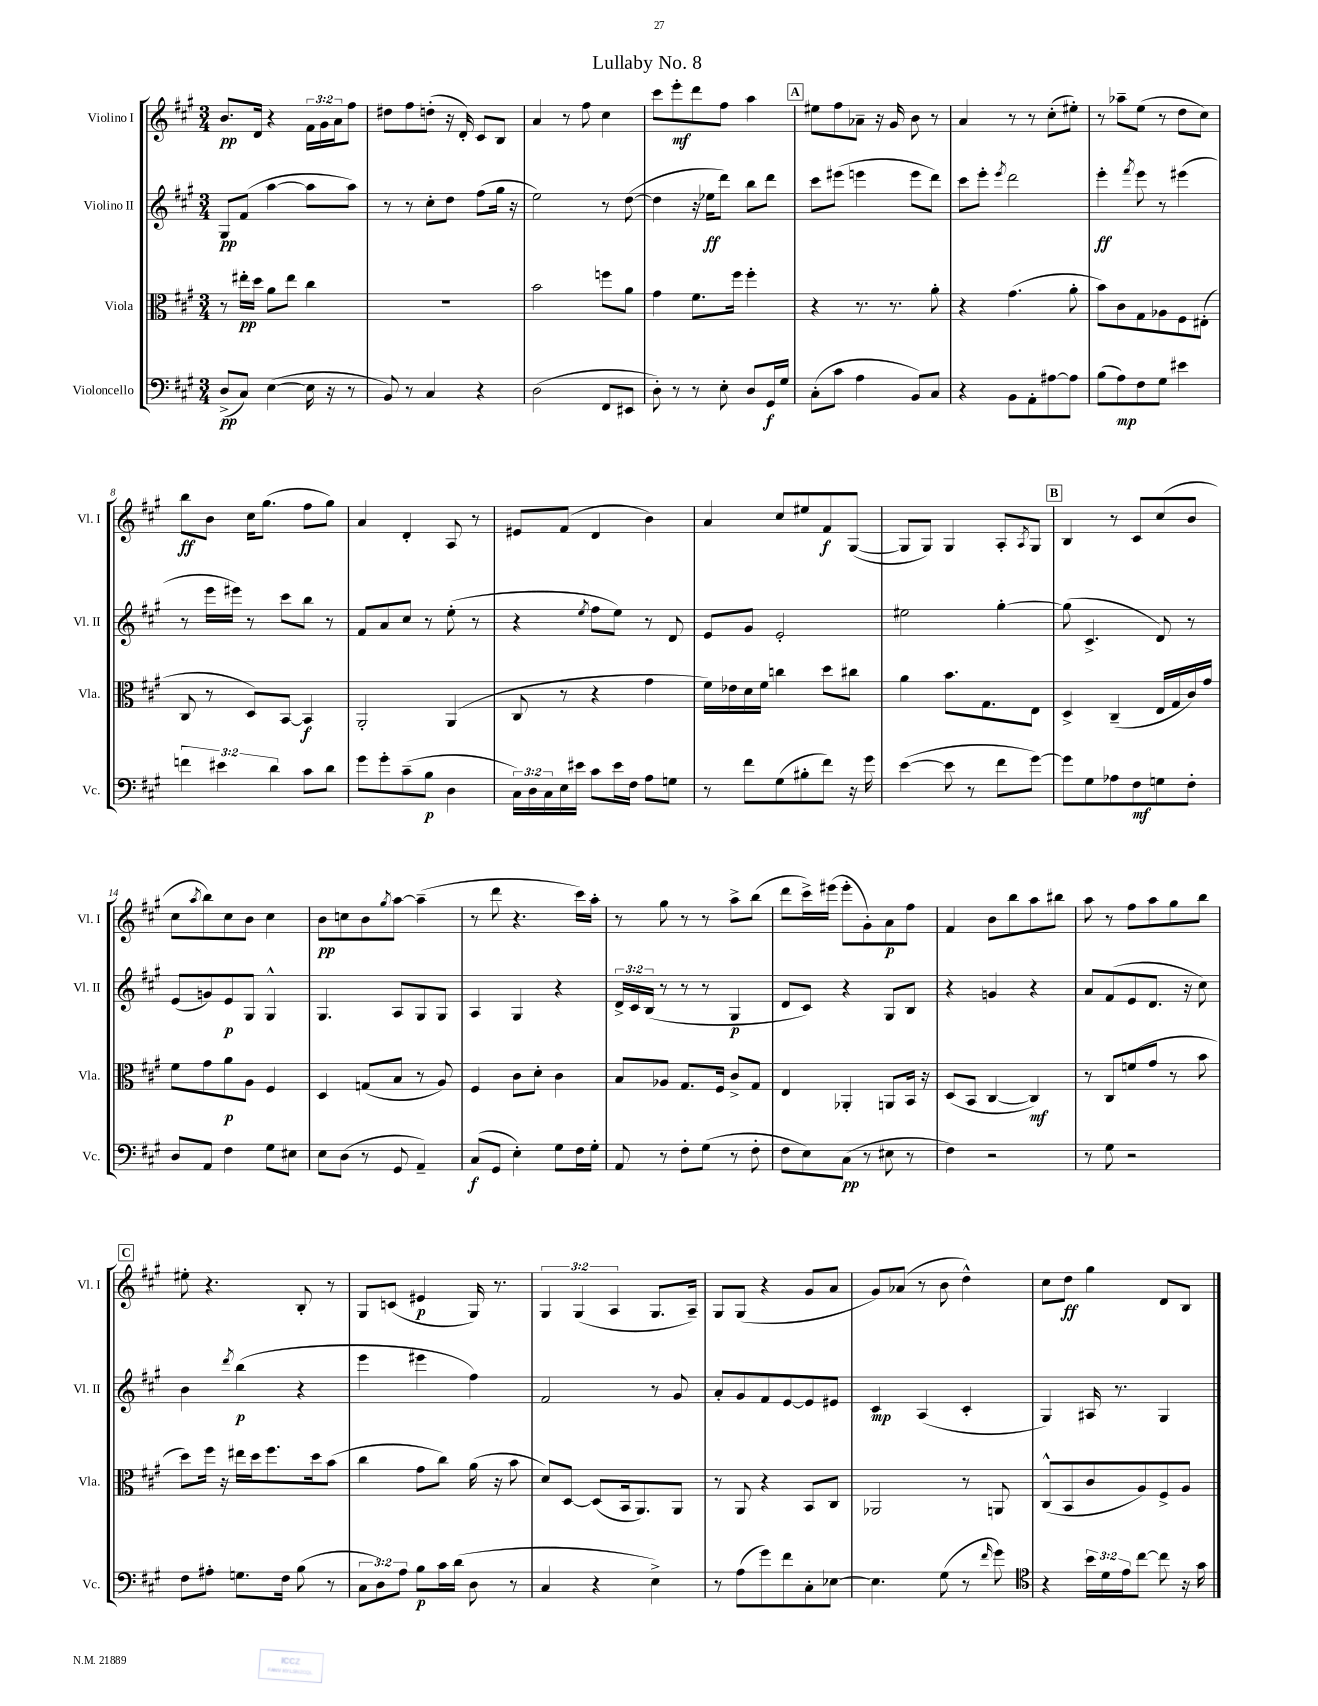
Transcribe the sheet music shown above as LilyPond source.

\header { title = "Lullaby No. 8" }
<<
\new StaffGroup <<
\new Staff = "s0" \with { instrumentName = "Violino I" shortInstrumentName = "Vl. I" } {
    \clef treble \key a \major \numericTimeSignature \time 3/4 \override Staff.TupletNumber.text = #tuplet-number::calc-fraction-text
    b'8.\pp d'16 r4 \tuplet 3/2 { fis'16 gis'16 a'16 } fis''8 |
    dis''8 fis''8 d''8-.( r16 d'16-.) cis'8 b8 |
    a'4 r8 fis''8 cis''4 |
    cis'''8 e'''8-.\mf d'''8 fis''8 a''4 |
    \mark \markup { \box "A" } eis''8 fis''8 aes'8-- r16 gis'16 b'8 r8 |
    a'4 r8 r8 cis''8-.( eis''8-.) |
    r8 aes''8-- e''8( r8 d''8 cis''8) |
    b''8\ff b'8 cis''16 gis''8.( fis''8 gis''8) |
    a'4 d'4-. a8 r8 |
    eis'8 fis'8( d'4 b'4) |
    a'4 cis''8 eis''8 fis'8\f gis8~( |
    gis8 gis8) gis4 a8-. \acciaccatura { a8 } gis8 |
    \mark \markup { \box "B" } b4 r8 cis'8 cis''8( b'8 |
    cis''8 \acciaccatura { a''8 } b''8) cis''8 b'8 cis''4 |
    b'8\pp c''8 b'8 \acciaccatura { gis''8 } a''8~ a''4--( |
    r8 d'''8 r4. cis'''16) a''16-. |
    r8 gis''8 r8 r8 a''8-> b''8( |
    d'''8 cis'''16->) eis'''16( eis'''8-. gis'8-.) a'8\p fis''8 |
    fis'4 b'8 b''8 a''8 bis''8 |
    a''8 r8 fis''8 a''8 gis''8 b''8 |
    \mark \markup { \box "C" } eis''8-. r4. b8-. r8 |
    gis8 c'8( eis'4\p gis16) r8. |
    \tuplet 3/2 { gis4 gis4( a4 } gis8. a16--) |
    gis8 gis8( r4 gis'8 a'8 |
    gis'8) aes'8( r8 b'8 d''4-^) |
    cis''8 d''8\ff gis''4 d'8 b8 \bar "|." |
}
\new Staff = "s1" \with { instrumentName = "Violino II" shortInstrumentName = "Vl. II" } {
    \clef treble \key a \major \numericTimeSignature \time 3/4 \override Staff.TupletNumber.text = #tuplet-number::calc-fraction-text
    gis8\pp fis'8( a''4~ a''8 a''8) |
    r8 r8 cis''8-. d''8 fis''8( gis''16 r16 |
    e''2) r8 d''8~( |
    d''4 r16 ees''16\ff d'''8) b''8 d'''8 |
    \mark \markup { \box "A" } cis'''8 eis'''8( e'''4 e'''8 d'''8) |
    cis'''8 e'''8-. \acciaccatura { e'''8 } d'''2 |
    e'''4-.\ff \acciaccatura { fis'''8 } e'''8 r8 eis'''4( |
    r8 e'''16 eis'''16) r8 cis'''8 b''8 r8 |
    fis'8 a'8 cis''8 r8 e''8-.( r8 |
    r4 \acciaccatura { e''8 } fis''8 e''8) r8 d'8 |
    e'8 gis'8 e'2-. |
    eis''2 gis''4~-. |
    \mark \markup { \box "B" } gis''8( cis'4.-> d'8) r8 |
    e'8( g'8) e'8\p gis8 gis4-^ |
    gis4. a8 gis8 gis8 |
    a4 gis4 r4 |
    \tuplet 3/2 { d'16-> cis'16 b16( } r8 r8 r8 gis4\p |
    d'8 cis'8) r4 gis8 b8 |
    r4 g'4 r4 |
    a'8 fis'8( e'8 d'8. r16 cis''8) |
    \mark \markup { \box "C" } b'4 \acciaccatura { d'''8 } b''4\p( r4 |
    e'''4 eis'''4 fis''4) |
    fis'2 r8 gis'8 |
    a'8-. gis'8 fis'8 e'8~ e'8 eis'8 |
    cis'4\mp a4( cis'4-. |
    gis4) ais16 r8. gis4 \bar "|." |
}
\new Staff = "s2" \with { instrumentName = "Viola" shortInstrumentName = "Vla." } {
    \clef alto \key a \major \numericTimeSignature \time 3/4
    r8 eis''16-.\pp d''16 a'8 eis''8 cis''4 |
    R2. |
    b'2 f''8 a'8 |
    gis'4 fis'8. fis''16 fis''4-. |
    \mark \markup { \box "A" } r4 r8. r8. a'8-. |
    r4 gis'4.( a'8-. |
    b'8) cis'8 gis8 aes8 fis8 eis8-.( |
    cis8 r8 d8) b,8~ b,4\f |
    a,2-. a,4( |
    cis8 r8 r4 gis'4 |
    fis'16) ees'16 d'16 fis'16 c''4 d''8 cis''8 |
    a'4 b'8. gis8. e8 |
    \mark \markup { \box "B" } d4-> cis4--( e16 gis16 cis'16) gis'16 |
    fis'8 gis'8 a'8\p a8 fis4 |
    d4 g8( b8 r8 a8) |
    fis4 cis'8 d'8-. cis'4 |
    b8 aes8 gis8. fis16 cis'8-> gis8 |
    e4 aes,4-. a,8 b,16 r16 |
    d8( b,8 cis4~ cis4\mf) |
    r8 cis8 f'8( gis'8 r8 b'8 |
    \mark \markup { \box "C" } d''8) fis''16 r16 eis''16 d''16 fis''8. d''16 b'8( |
    cis''4 gis'8 cis''8) a'16( r16 b'8 |
    d'8) d8~ d8( b,16 a,8.) a,8 |
    r8 a,8 r4 b,8 cis8 |
    aes,2 r8 a,8 |
    cis8-^( b,8 cis'8 a8) fis8-> a8 \bar "|." |
}
\new Staff = "s3" \with { instrumentName = "Violoncello" shortInstrumentName = "Vc." } {
    \clef bass \key a \major \numericTimeSignature \time 3/4 \override Staff.TupletNumber.text = #tuplet-number::calc-fraction-text
    d8->\pp( cis8) e4~( e16 r16 r8 |
    b,8) r8 cis4 r4 |
    d2( fis,8 eis,8 |
    d8-.) r8 r8 e8-. d8 gis,16\f gis16 |
    \mark \markup { \box "A" } cis8-.( cis'8 a4 b,8) cis8 |
    r4 b,8 a,8-. ais8~ ais8 |
    b8( a8\mp) fis8 gis8 eis'4 |
    \tuplet 3/2 { f'4 eis'4 d'4 } cis'8 d'8 |
    gis'8 gis'8-. cis'8--( b8\p d4 |
    \tuplet 3/2 { cis16) d16 cis16 } e16 eis'16 cis'8 eis'16 fis16 a8 g8 |
    r8 fis'8 gis8( bis8-. fis'8) r16 gis'16 |
    e'4~( e'8 r8 fis'8 gis'8~) |
    \mark \markup { \box "B" } gis'8 gis8 aes8 fis8\mf g8 fis8-. |
    d8 a,8 fis4 gis8 eis8 |
    e8 d8( r8 gis,8 a,4--) |
    cis8\f( gis,8 e4-.) gis8 fis16 gis16-. |
    a,8 r8 fis8-. gis8( r8 fis8-. |
    fis8 e8) cis8\pp( r8 eis8 r8 |
    fis4) r2 |
    r8 gis8 r2 |
    \mark \markup { \box "C" } fis8 ais8-. g8. fis16 b8( r8 |
    \tuplet 3/2 { cis8 d8) a8 } b8\p cis'16 d'16( d8 r8 |
    cis4 r4 e4->) |
    r8 a8( gis'8) fis'8 cis8-. ees8~ |
    ees4. gis8( r8 \grace { fis'16 } gis'8) |
    \clef tenor r4 \tuplet 3/2 { b'16 d'16 e'16 } cis''8~ cis''8 r16 gis'16 \bar "|." |
}
>>
>>
